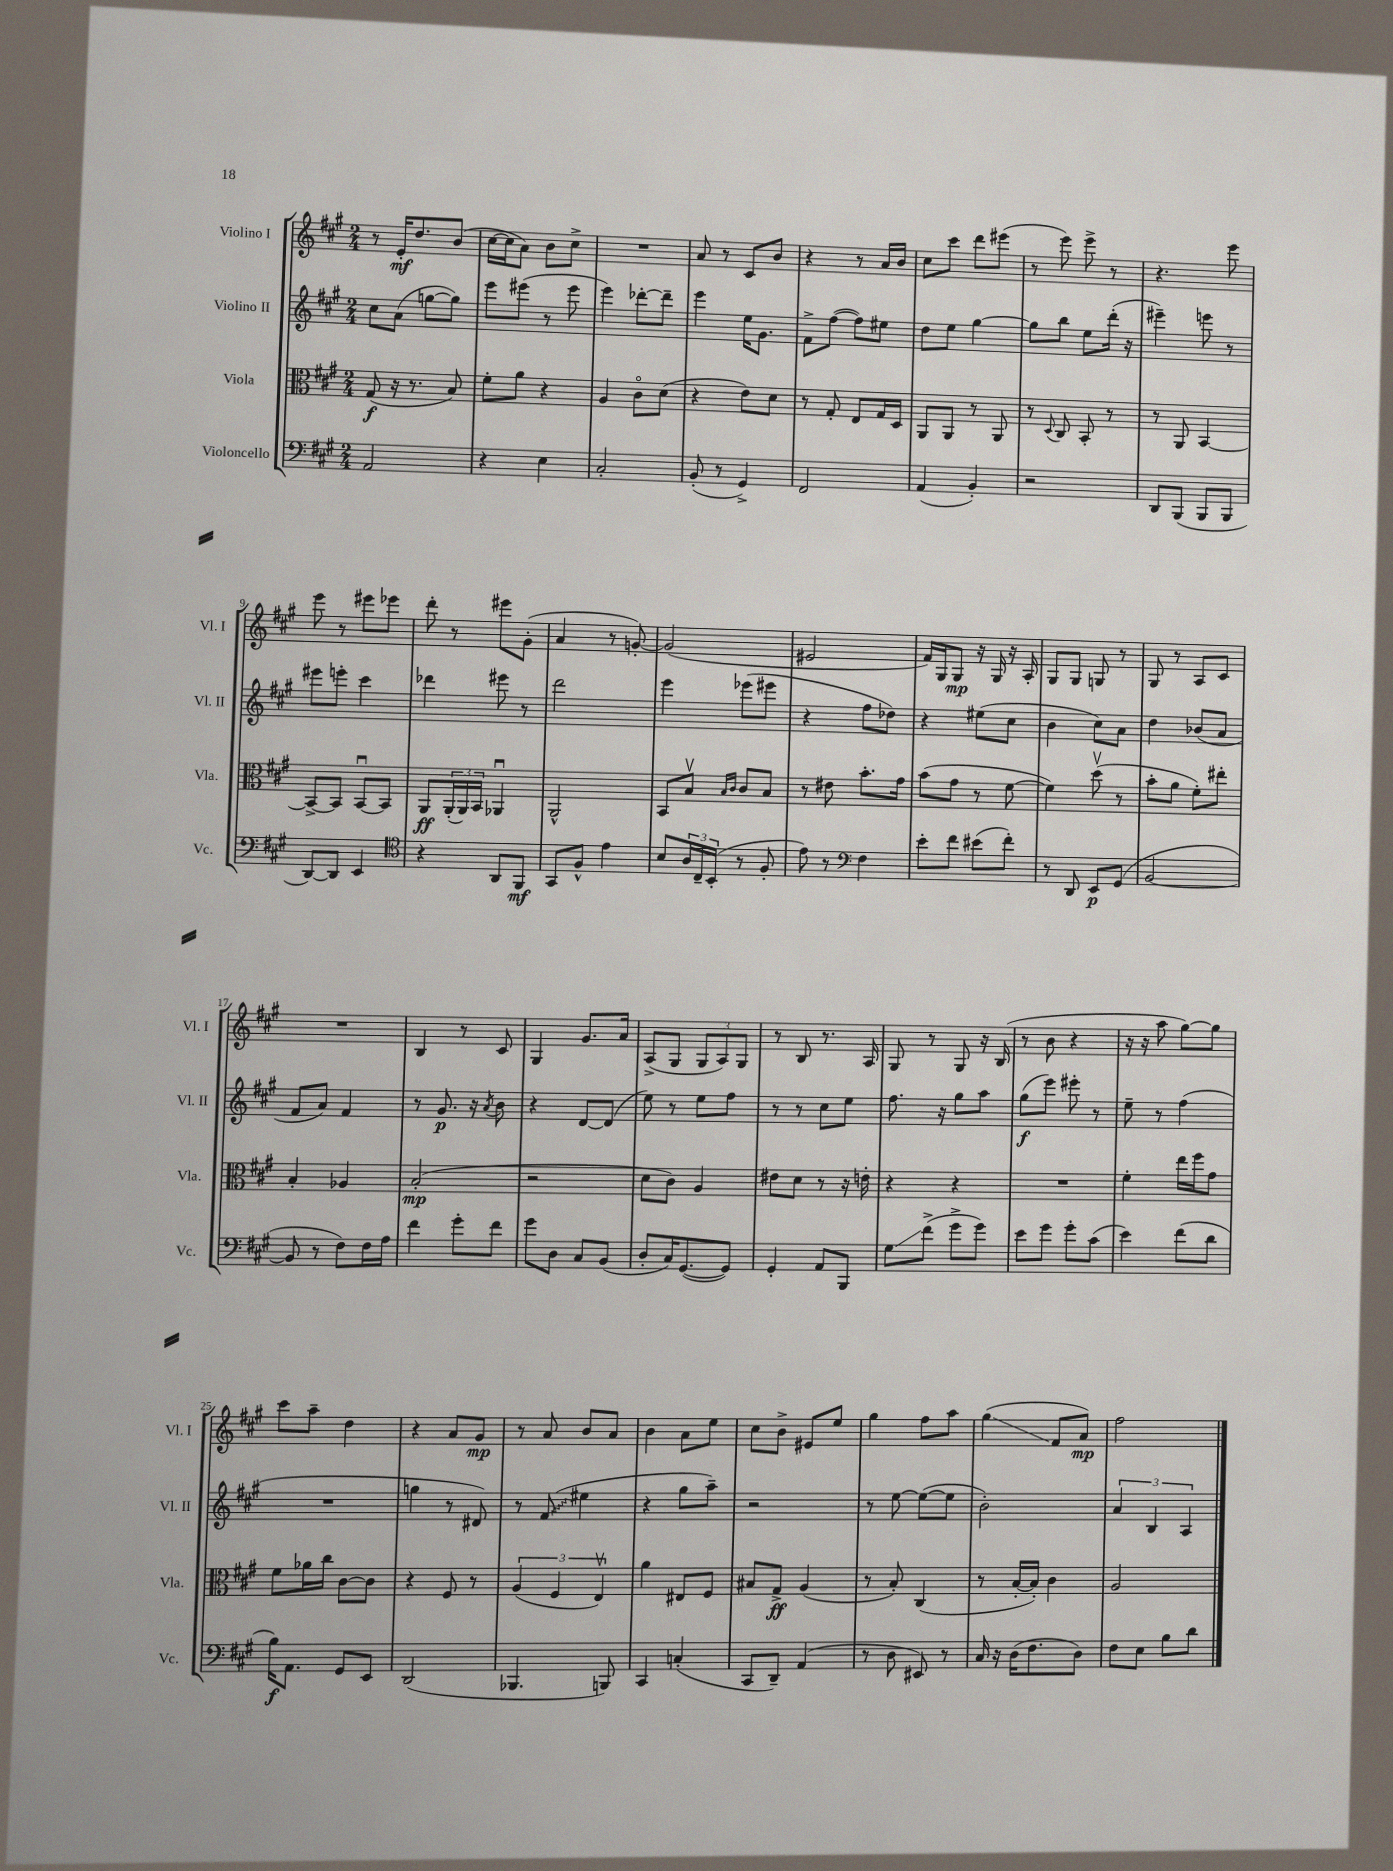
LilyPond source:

<<
\new StaffGroup <<
\new Staff = "s0" \with { instrumentName = "Violino I" shortInstrumentName = "Vl. I" } {
    \clef treble \key a \major \numericTimeSignature \time 2/4
    r8 e'16-.\mf d''8. b'8( |
    cis''16~ cis''16 a'8) b'8 cis''8-> |
    R2 |
    a'8 r8 cis'8 b'8 |
    r4 r8 a'16 b'16 |
    cis''8 cis'''8 d'''8 eis'''8( |
    r8 e'''8) e'''8-> r8 |
    r4. e'''8 |
    e'''8 r8 eis'''8 ees'''8 |
    d'''8-. r8 eis'''8 gis'8-.( |
    a'4 r8 g'8~-.) |
    g'2( |
    eis'2 |
    fis'16) gis16 gis8\mp r16 gis16 r16 a16-. |
    gis8 gis8 g8 r8 |
    gis8 r8 a8 cis'8 |
    R2 |
    b4 r8 cis'8 |
    gis4 gis'8. a'16 |
    a8->( gis8 \tuplet 3/2 { gis8 a8) gis8 } |
    r8 b8 r8. a16 |
    gis8 r8 gis8 r16 b16( |
    r8 b'8 r4 |
    r16 r16 a''8 gis''8~) gis''8 |
    cis'''8 a''8-- d''4 |
    r4 a'8 gis'8\mp |
    r8 a'8 b'8 a'8 |
    b'4 a'8 e''8 |
    cis''8 b'8-> eis'8 e''8 |
    gis''4 fis''8 a''8 |
    gis''4\glissando( fis'8 a'8\mp) |
    fis''2 \bar "|." |
}
\new Staff = "s1" \with { instrumentName = "Violino II" shortInstrumentName = "Vl. II" } {
    \clef treble \key a \major \numericTimeSignature \time 2/4
    cis''8 a'8( g''8~ g''8) |
    e'''8 eis'''8( r8 eis'''8 |
    e'''4) des'''8~-. des'''8-- |
    e'''4 e''16 gis'8. |
    fis'8-> fis''8~( fis''8) eis''8 |
    d''8 e''8 gis''4~ |
    gis''8 b''8 e''8 d'''16-.( r16 |
    eis'''4--) e'''8 r8 |
    eis'''8 e'''8-. cis'''4 |
    des'''4 eis'''8 r8 |
    d'''2 |
    e'''4 ees'''8( eis'''8 |
    r4 fis''8 des''8) |
    r4 eis''8( cis''8 |
    b'4 cis''8) a'8 |
    d''4 bes'8( a'8 |
    fis'8 a'8) fis'4 |
    r8 gis'8.\p r16 \acciaccatura { a'8 } b'8 |
    r4 d'8~ d'8( |
    e''8) r8 e''8 fis''8 |
    r8 r8 cis''8 e''8 |
    fis''8. r16 gis''8 a''8 |
    gis''8\f( e'''8) eis'''8-. r8 |
    e''8-- r8 fis''4( |
    R2 |
    g''4 r8 dis'8) |
    r8 \once \override Glissando.style = #'zigzag fis'8\glissando( eis''4 |
    r4 gis''8 a''8--) |
    r2 |
    r8 e''8~ e''8~( e''8 |
    b'2-.) |
    \tuplet 3/2 { a'4 b4 a4 } \bar "|." |
}
\new Staff = "s2" \with { instrumentName = "Viola" shortInstrumentName = "Vla." } {
    \clef alto \key a \major \numericTimeSignature \time 2/4
    gis8\f( r16 r8. b8) |
    fis'8-. a'8 r4 |
    a4 cis'8\flageolet d'8( |
    r4 e'8) d'8 |
    r8 gis8-. e8 gis16 d16 |
    a,8 a,8 r8 a,8 |
    r8 \appoggiatura { d8 } cis8 b,8-. r8 |
    r8 a,8 b,4~ |
    b,8~-> b,8 b,8~\downbow b,8 |
    a,8\ff \tuplet 3/2 { a,16-.( a,16) b,16 } aes,4\downbow |
    a,2-^ |
    b,8 b8\upbow \grace { b16 cis'16 } cis'8 b8 |
    r8 eis'8 b'8.-. gis'16 |
    b'8( gis'8 r8 fis'8~ |
    fis'4) d''8\upbow( r8 |
    b'8-. a'8 fis'8-.) eis''8-. |
    b4-. aes4 |
    b2-.\mp( |
    r2 |
    d'8 cis'8) a4 |
    eis'8 d'8 r8 r16 e'16-. |
    r4 r4 |
    R2 |
    fis'4-. e''16 fis''16 gis'8 |
    fis'8 aes'16 cis''16 cis'8~ cis'8 |
    r4 fis8 r8 |
    \tuplet 3/2 { a4( fis4 e4\upbow) } |
    a'4 eis8 fis8 |
    bis8 gis8->\ff a4( |
    r8 b8-.) cis4( |
    r8 b16~-. b16-.) cis'4 |
    a2 \bar "|." |
}
\new Staff = "s3" \with { instrumentName = "Violoncello" shortInstrumentName = "Vc." } {
    \clef bass \key a \major \numericTimeSignature \time 2/4
    a,2 |
    r4 e4 |
    cis2-. |
    b,8-.( r8 gis,4->) |
    fis,2 |
    a,4( b,4-.) |
    r2 |
    d,8 b,,8( b,,8 b,,8 |
    d,8~) d,8 e,4 |
    \clef tenor r4 a,8 fis,8\mf |
    gis,8 fis8-^ e'4 |
    b8 \tuplet 3/2 { a16 cis16-- b,16-.( } r8 fis8-. |
    e'8) r8 \clef bass fis4 |
    e'8-. fis'8 eis'8( fis'8-.) |
    r8 d,8 e,8\p gis,8( |
    b,2~ |
    b,8 r8 fis8) fis16 a16 |
    fis'4 gis'8-. fis'8 |
    gis'8 d8 cis8 b,8( |
    d8-. cis16) gis,8.~( gis,8) |
    gis,4-. a,8 b,,8 |
    gis8\glissando fis'8->( gis'8-> gis'8) |
    e'8 gis'8 gis'8-. cis'8( |
    e'4) fis'8( d'8 |
    b16\f) a,8. gis,8 e,8 |
    d,2( |
    bes,,4. b,,8) |
    cis,4 c4-.( |
    cis,8 d,8--) a,4( |
    r8 d8 eis,8) r8 |
    cis16 r16 d16( fis8. d8) |
    fis8 e8 b8 d'8 \bar "|." |
}
>>
>>
